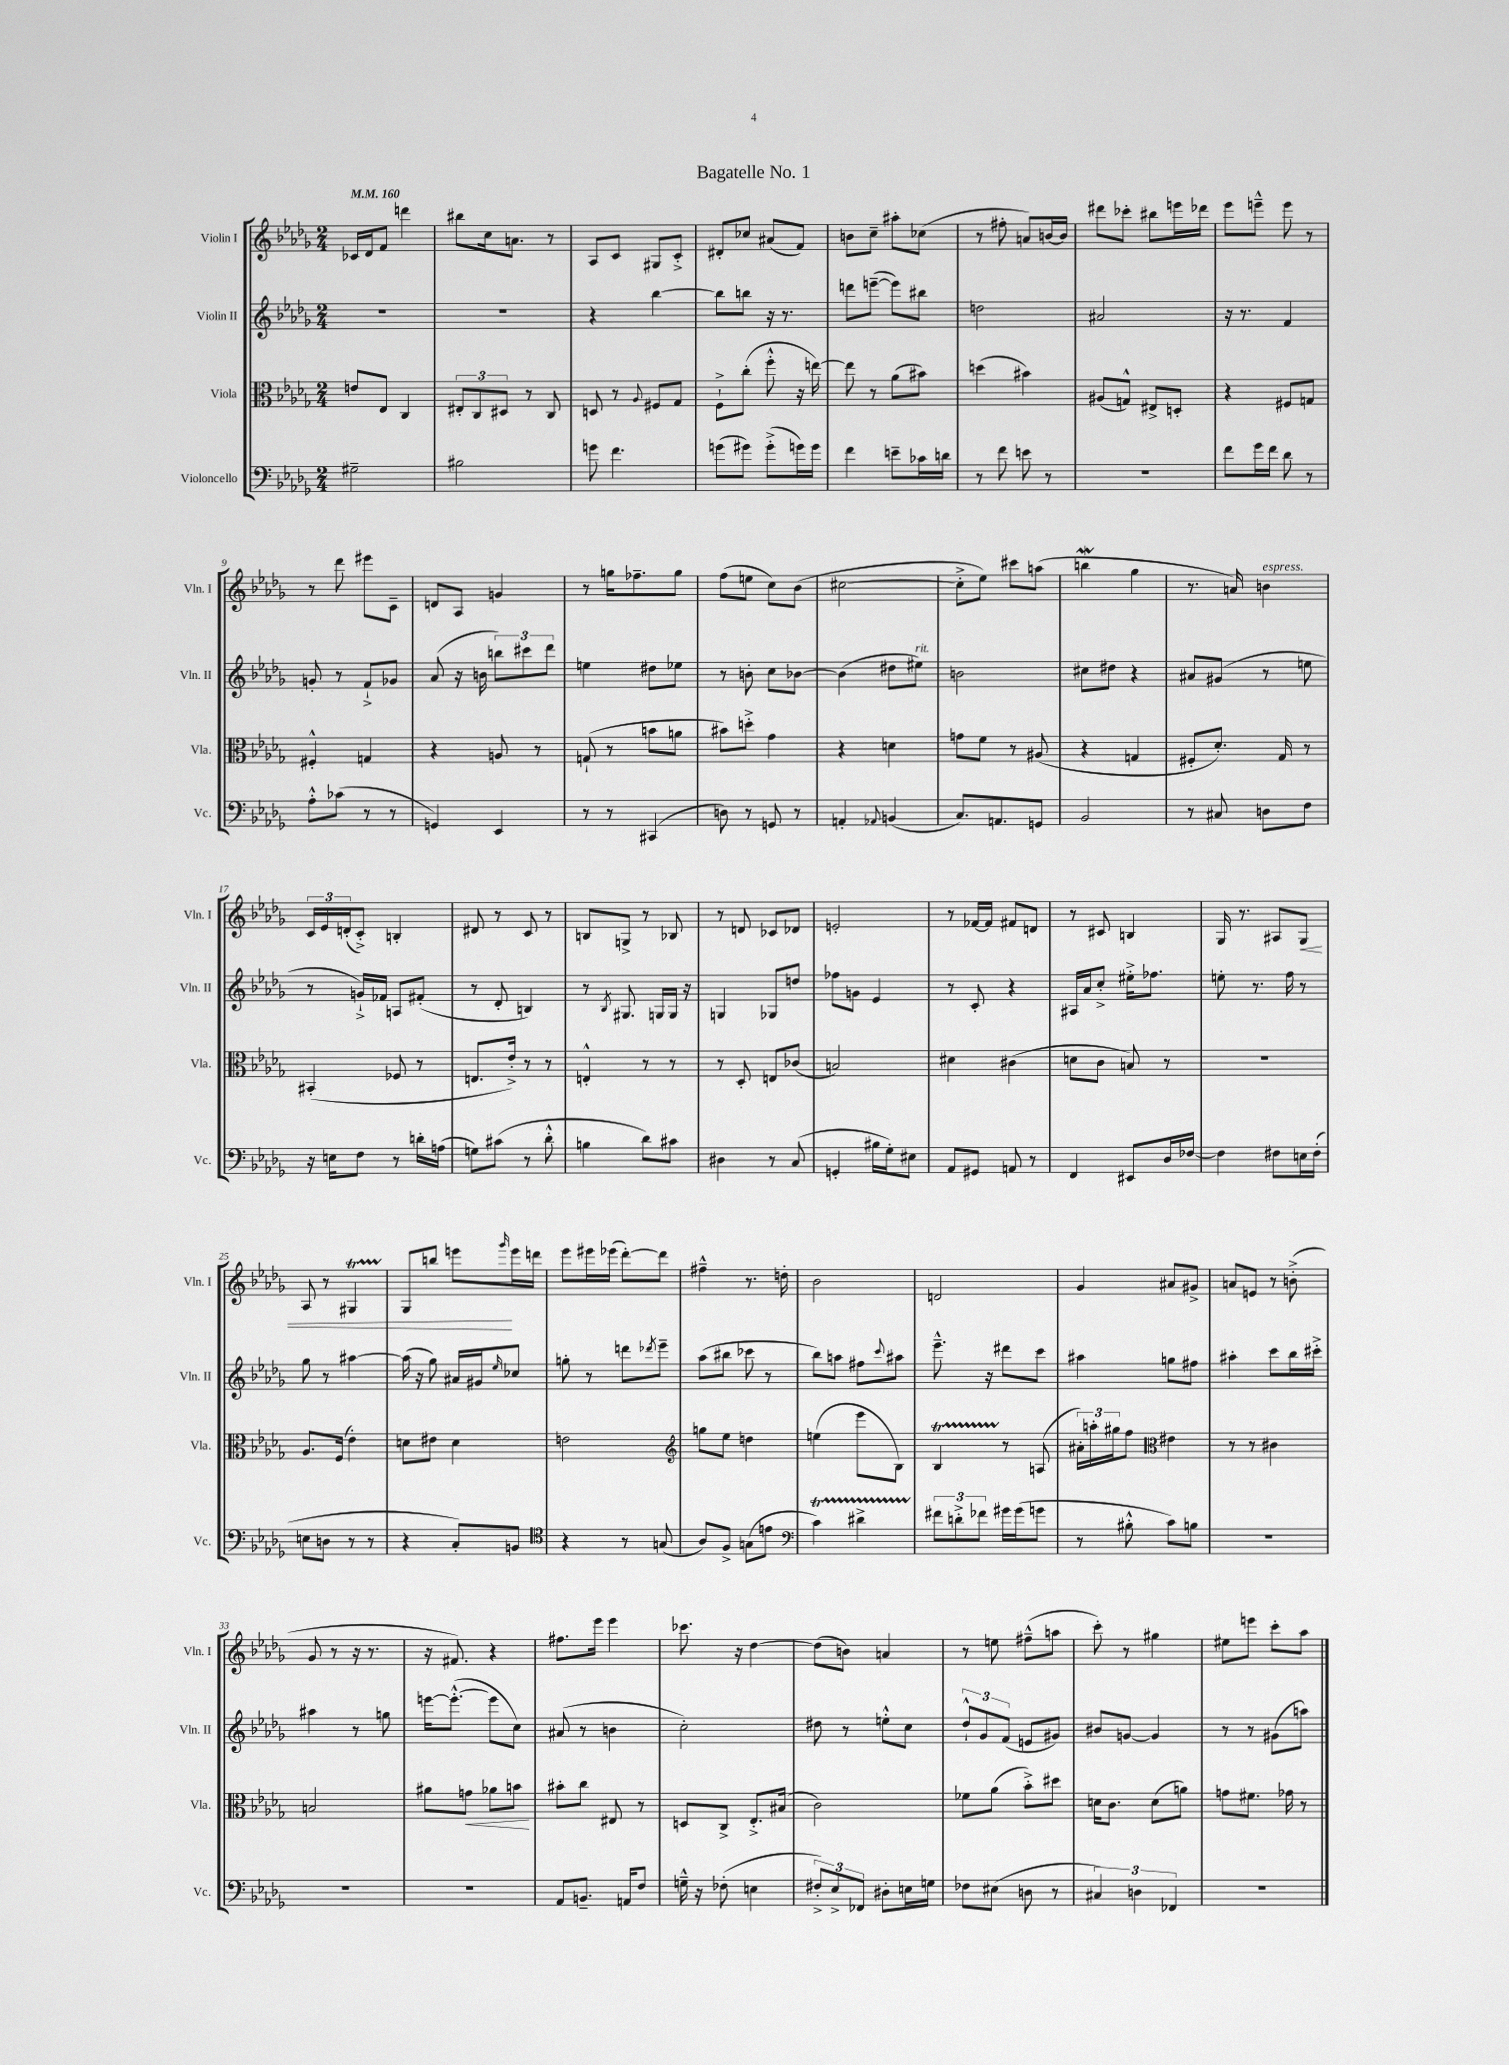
\header { title = "Bagatelle No. 1" }
<<
\new StaffGroup <<
\new Staff = "s0" \with { instrumentName = "Violin I" shortInstrumentName = "Vln. I" } {
    \clef treble \key des \major \numericTimeSignature \time 2/4 \tempo 4 = 160
    ces'16 des'16 f'8 d'''4 |
    bis''8 c''16 a'8. r8 |
    aes8 c'8 gis8 c'8-.-> |
    dis'8-. ces''8 ais'8( f'8) |
    b'8 c''8-- ais''8-. ces''8( |
    r8 fis''8-. a'8) b'16~ b'16 |
    dis'''8 ces'''8-. bis''8 e'''16 des'''16 |
    ees'''8 e'''8---^ e'''8 r8 |
    r8 des'''8 eis'''8 c'8-- |
    d'8 aes8 g'4 |
    r8 g''16 fes''8.-- g''8 |
    f''8( e''8 c''8) bes'8( |
    cis''2~ |
    cis''8-.-> ees''8) cis'''8 a''8( |
    b''4\mordent ges''4 |
    r8. a'16) b'4^\markup { \italic "espress." } |
    \tuplet 3/2 { c'16 ees'16 d'16-.( } c'8-.->) b4-. |
    dis'8 r8 c'8 r8 |
    b8 g8-> r8 bes8 |
    r8 d'8 ces'8 des'8 |
    e'2-. |
    r8 fes'16~ fes'16 fis'8 d'8 |
    r8 cis'8 b4 |
    ges16 r8. ais8 ges8\< |
    aes8 r8 gis4\startTrillSpan |
    ges8\stopTrillSpan b''8 e'''8\! \grace { ges'''16 } e'''16 d'''16 |
    ees'''8 eis'''16 ees'''16( des'''8~-.) des'''8 |
    fis''4---^ r8. d''16-. |
    bes'2 |
    d'2 |
    ges'4 ais'8 gis'8-> |
    a'8 e'8 r8 b'8-.->( |
    ges'8 r8 r16 r8. |
    r16 fis'8.) r4 |
    fis''8. ees'''16 ees'''4 |
    ces'''8. r16 des''4~ |
    des''8( b'8) a'4 |
    r8 e''8 fis''8---^( a''8 |
    c'''8-.) r8 gis''4 |
    eis''8 e'''8 c'''8-. aes''8 \bar "|." |
}
\new Staff = "s1" \with { instrumentName = "Violin II" shortInstrumentName = "Vln. II" } {
    \clef treble \key des \major \numericTimeSignature \time 2/4
    R2 |
    R2 |
    r4 bes''4~ |
    bes''8 b''8 r16 r8. |
    d'''8 e'''8~--( e'''8) bis''8 |
    d''2 |
    ais'2 |
    r16 r8. f'4 |
    g'8-. r8 f'8-!-> ges'8 |
    aes'8( r16 b'16 \tuplet 3/2 { b''8) cis'''8 des'''8 } |
    e''4 dis''8 ees''8 |
    r8 b'8-. c''8 bes'8~ |
    bes'4( dis''8 eis''8^\markup { \italic "rit." }) |
    b'2 |
    cis''8 dis''8 r4 |
    ais'8 gis'8( r8 e''8 |
    r8 g'16-!->) fes'16 a8 fis'8-.( |
    r8 des'8-. b4) |
    r8 \acciaccatura { bes8 } gis8. g16 g16 r16 |
    g4 ges8 d''8 |
    fes''8 g'8 ees'4 |
    r8 c'8-. r4 |
    ais16 aes'16 c''8-.-> eis''16-.-> fes''8. |
    e''8-. r8. f''16 r8 |
    ges''8 r8 ais''4~ |
    ais''16( r16 ges''8) ais'16 gis'16 \grace { ees''16 } ces''8 |
    g''8-. r8 d'''8 \acciaccatura { des'''8 } ees'''8-- |
    aes''8( bis''8 ces'''8 r8 |
    bes''8) a''8 fis''8 \appoggiatura { c'''8 } ais''8 |
    ees'''8.---^ r16 dis'''8 c'''8 |
    ais''4 g''8 fis''8 |
    ais''4-. c'''8 bes''16 cis'''16-.-> |
    ais''4 r8 g''8 |
    e'''16~ e'''8.~-.-^( e'''8 c''8) |
    ais'8( r8 b'4 |
    c''2-.) |
    dis''8 r8 e''8-.-^ c''8 |
    \tuplet 3/2 { des''8-!-^ ges'8 f'8( } e'8 gis'8) |
    bis'8 g'8~ g'4 |
    r8 r8 gis'8( a''8) \bar "|." |
}
\new Staff = "s2" \with { instrumentName = "Viola" shortInstrumentName = "Vla." } {
    \clef alto \key des \major \numericTimeSignature \time 2/4
    e'8 ees8 c4 |
    \tuplet 3/2 { eis8-. c8 dis8 } r8 c8 |
    d8 r8 \appoggiatura { aes8 } fis8 ges8 |
    f8-!-> c''8-.( f''8-.-^ r16 e''16~) |
    e''8 r8 aes'8( bis'8) |
    d''4( bis'4) |
    ais8( g8-^) eis8-> d8-. |
    r4 fis8 g8 |
    fis4-.-^ g4 |
    r4 a8 r8 |
    g8-!( r8 b'8 a'8 |
    bis'8) d''8-.-> ges'4 |
    r4 d'4 |
    g'8 f'8 r8 ais8( |
    r4 g4 |
    fis8-. des'8.-.) ges16 r8 |
    bis,4-.( fes8 r8 |
    e8. ees'16-.->) r8 r8 |
    e4-.-^ r8 r8 |
    r8 des8-. e8 ces'8( |
    b2) |
    dis'4 cis'4( |
    d'8 c'8 b8) r8 |
    R2 |
    aes8. f16( ees'4-.) |
    d'8 eis'8 d'4 |
    e'2 |
    \clef treble g''8 ees''8 d''4 |
    e''4( ees'''8 bes8) |
    bes4\startTrillSpan r8\stopTrillSpan a8( |
    \tuplet 3/2 { ais'16-.) a''16-. gis''16 } f''8 \clef alto eis'4 |
    r8 r8 cis'4 |
    b2 |
    ais'8 g'8\< aes'8 b'8\! |
    bis'8-. c''8 eis8 r8 |
    d8 c8-> ees8.-.-> bis16( |
    c'2) |
    fes'8 aes'8( bes'8-.->) dis''8 |
    d'16 c'8. d'8( a'8) |
    g'8 fis'8. ges'16 r8 \bar "|." |
}
\new Staff = "s3" \with { instrumentName = "Violoncello" shortInstrumentName = "Vc." } {
    \clef bass \key des \major \numericTimeSignature \time 2/4
    gis2-- |
    bis2 |
    g'8 f'4. |
    g'8( gis'8) gis'8-.->( g'16) g'16 |
    f'4 e'8-- ces'16 d'16 |
    r8 f'8 e'8 r8 |
    r2 |
    f'8 ges'16 f'16 des'8 r8 |
    aes8-.-^ ces'8( r8 r8 |
    g,4) ees,4 |
    r8 r8 cis,4( |
    d8) r8 g,8 r8 |
    a,4-. \appoggiatura { aes,8 } b,4( |
    c8.) a,8. g,8 |
    bes,2 |
    r8 cis8 d8 f8 |
    r16 e16 f8 r8 d'16-. a16( |
    g8) cis'8( r8 des'8-.-^ |
    b4 des'8) cis'8 |
    dis4 r8 c8( |
    g,4-. bis16 ges16-.) eis8 |
    aes,8 gis,8 a,8 r8 |
    f,4 eis,8 des16 fes16~ |
    fes4 fis8 e16 fis16-.( |
    e8 d8 r8 r8 |
    r4 c8-.) b,8 |
    \clef tenor r4 r8 g8( |
    aes8) f8-> g8( e'8 |
    \clef bass c'4\startTrillSpan) dis'4-> |
    \tuplet 3/2 { fis'8\stopTrillSpan d'8-.-> fes'8 } gis'16 gis'16( g'8 |
    r8 bis8-.-^ c'8) b8 |
    R2 |
    R2 |
    R2 |
    aes,8 b,8.-- a,16 f8 |
    g16---^ r16 fes8-.( e4 |
    \tuplet 3/2 { fis8-.->) ees8-> fes,8 } dis8-. e16 g16 |
    fes8 eis8( d8 r8 |
    \tuplet 3/2 { cis4) d4 fes,4 } |
    R2 \bar "|." |
}
>>
>>
